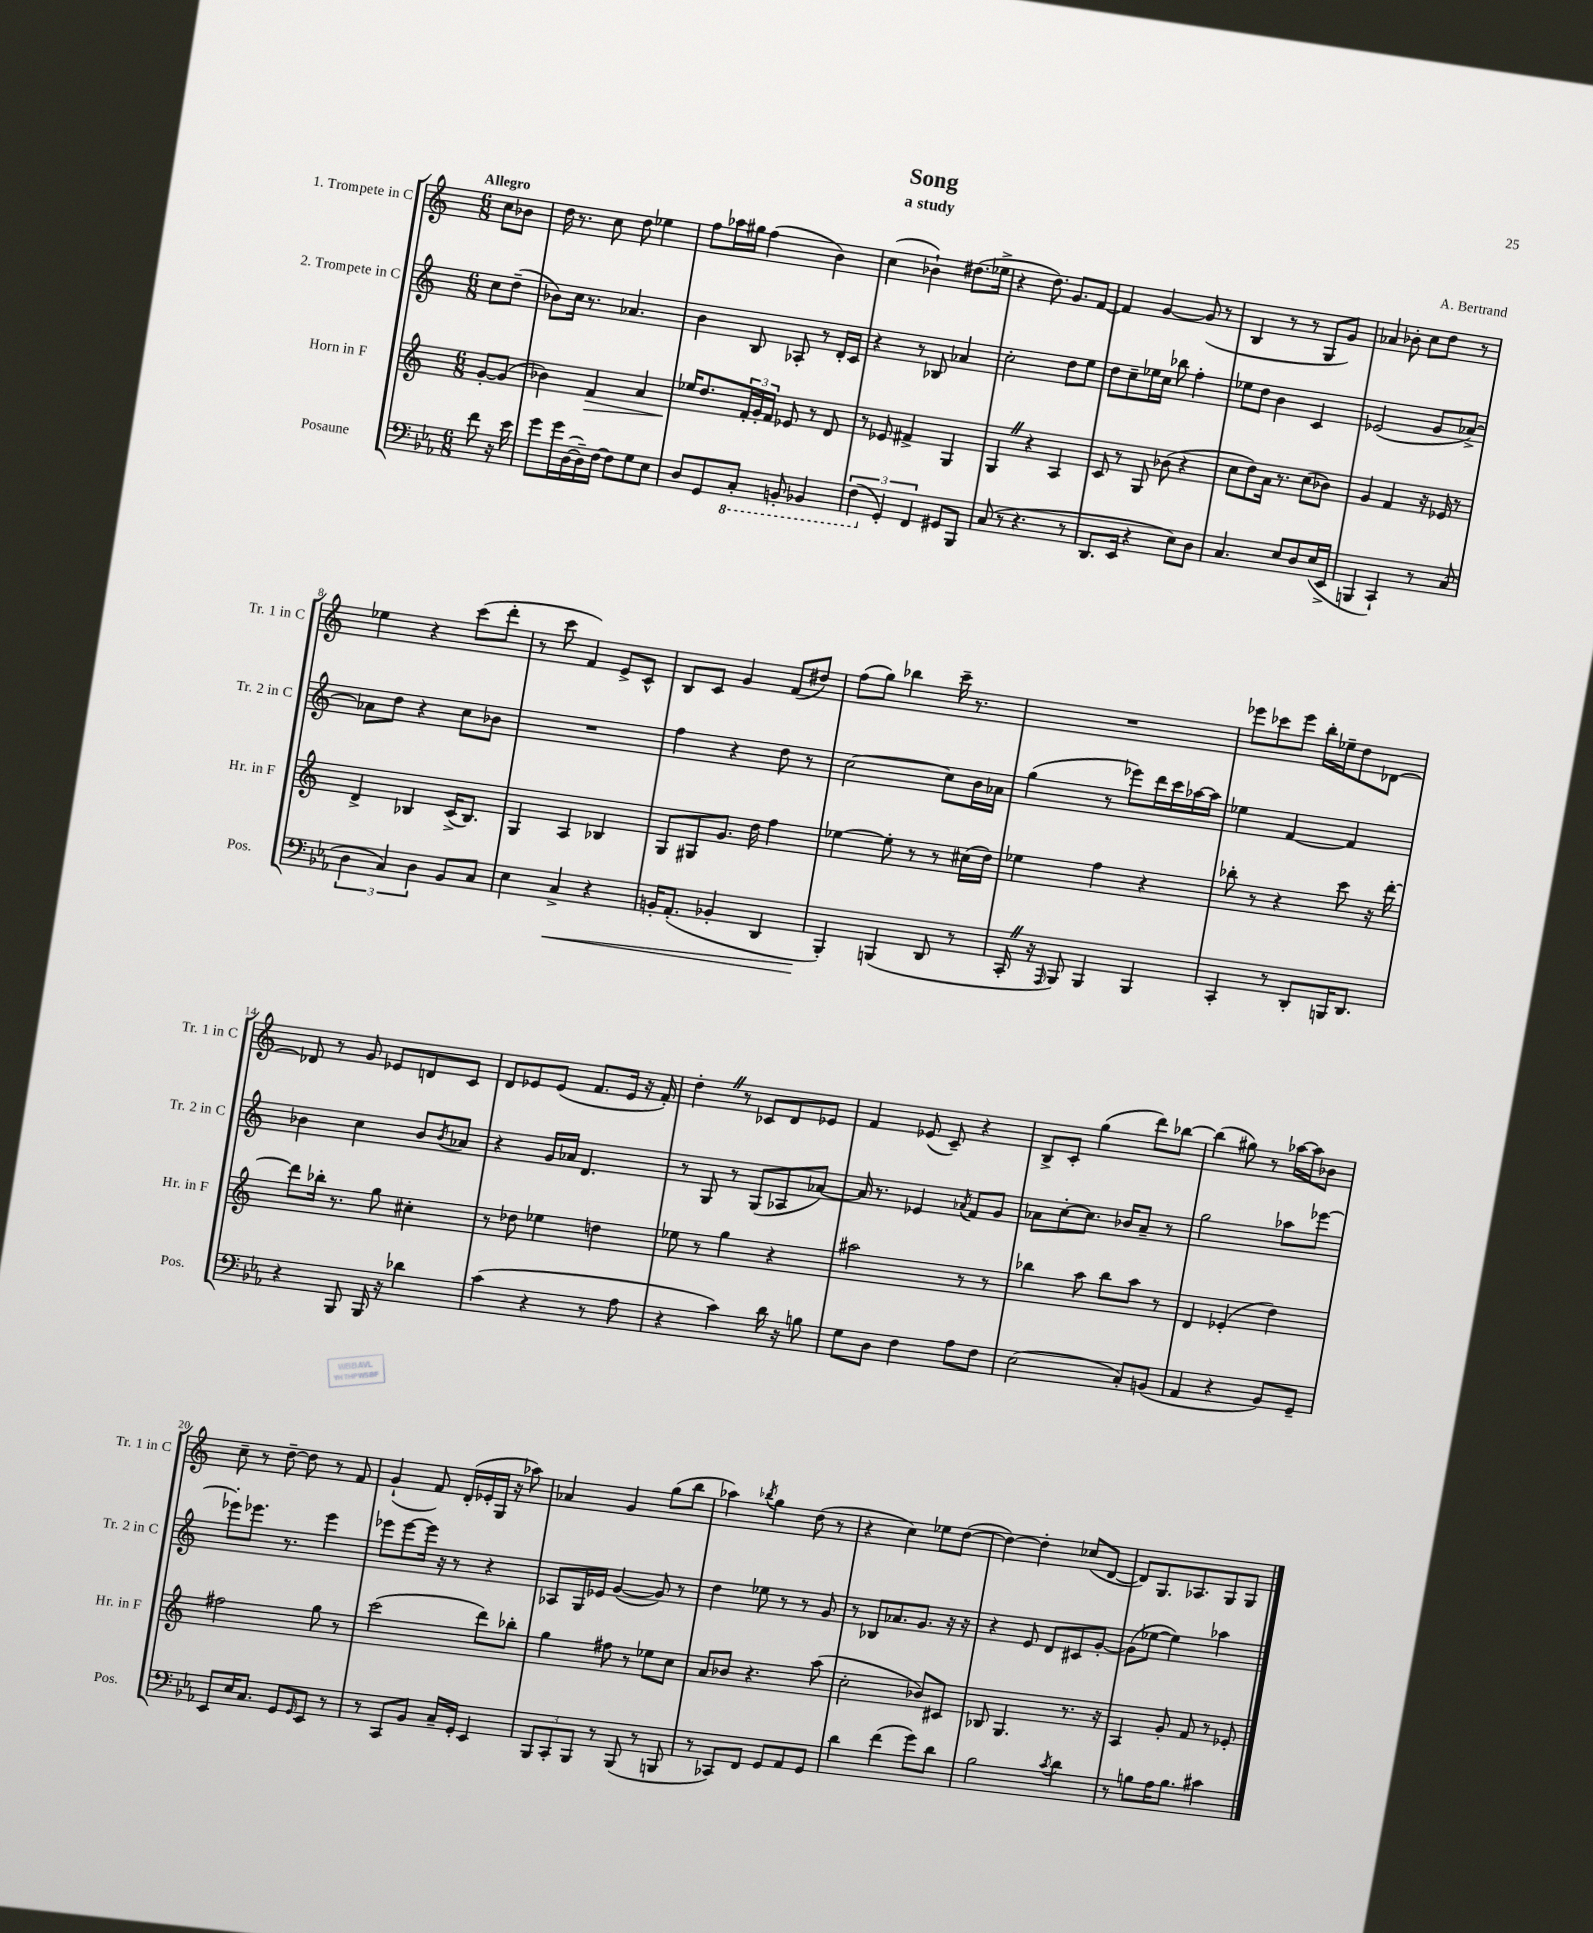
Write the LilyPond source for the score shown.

\header { title = "Song" composer = "A. Bertrand" subtitle = "a study" }
<<
\new StaffGroup <<
\new Staff = "s0" \with { instrumentName = "1. Trompete in C" shortInstrumentName = "Tr. 1 in C" } {
    \clef treble \key c \major \numericTimeSignature \time 6/8 \partial 4 \tempo "Allegro"
    c''8 bes'8 |
    d''16 r8. c''8 d''8 ees''4 |
    f''8 aes''16 gis''16 f''4( b'4) |
    c''4( bes'4-!) dis''8.( ees''16-> |
    r4 d''8.) g'8. f'8~ |
    f'4 g'4~ g'8( r8 |
    b4 r8 r8 g8 g'8) |
    aes'4 bes'8-. c''8 d''8 r8 |
    ees''4 r4 c'''8( d'''8-. |
    r8 c'''8 f'4) e'8-> c'8-^ |
    b8 c'8 g'4 f'8( dis''8) |
    f''8( g''8) bes''4 c'''16-- r8. |
    R2. |
    ees'''8 ces'''8 ees'''8 b''16-. ees''16-- d''8 des'8~ |
    des'8 r8 g'8 ees'8 d'8 c'8 |
    d'8 ees'8 ees'8( f'8. ees'16 r16 f'16-.) |
    d''4-. \once \override BreathingSign.text = \markup { \musicglyph "scripts.caesura.straight" } \breathe r8 ces'8 d'8 ees'8 |
    f'4 ees'8( c'8--) r4 |
    b8-> c'8-. g''4( d'''8) bes''8~ |
    bes''4( gis''8) r8 aes''16~ aes''16 bes'8 |
    c''8-- r8 d''8~-- d''8 r8 f'8 |
    g'4-!( f'8) d'16-.( ees'16-. g16 r16 aes''8) |
    aes'4 g'4 g''8( b''8 |
    aes''4) \acciaccatura { bes''8 } g''4 d''8( r8 |
    r4 c''4) ees''8 d''8~( |
    d''4~) d''4-. ces''8( d'8~ |
    d'8) g8. aes8. g8 g8 \bar "|." |
}
\new Staff = "s1" \with { instrumentName = "2. Trompete in C" shortInstrumentName = "Tr. 2 in C" } {
    \clef treble \key c \major \numericTimeSignature \time 6/8 \partial 4
    c''8 d''8--( |
    bes'8) c''16 r8. aes'4. |
    b'4 b8 aes8-. r8 d'16-. c'16 |
    r4 r8 bes8 aes'4 |
    c''2-. d''8 e''8 |
    d''8 c''8-- ees''16 c''16 bes''8 f''4-. |
    ees''8 d''8 b'4 c'4 |
    ees'2( g'8 aes'8~->) |
    aes'8 d''8 r4 c''8 bes'8 |
    R2. |
    f''4 r4 d''8 r8 |
    c''2~ c''8 b'16 aes'16 |
    g''4( r8 ees'''8) d'''16 c'''16 aes''16~ aes''16 |
    ees''4 f'4~ f'4 |
    bes'4 c''4 bes'8 \acciaccatura { bes'8 } aes'8 |
    r4 g'16 aes'16 d'4. |
    r8 g8 r8 g8( aes8 aes'8~) |
    aes'16 r8. ees'4 \acciaccatura { aes'8 } f'8 g'8 |
    aes'8 c''8~-. c''8. bes'16 aes'8-- r8 |
    g''2 aes''8 ees'''8~ |
    ees'''8-. ees'''8. r8. ees'''4 |
    ees'''8 ees'''8~ ees'''16 r16 r8 r4 |
    aes8 g16 ees'16 g'4~( g'8) r8 |
    d''4 ees''8 r8 r8 g'8 |
    r8 bes8 aes'8. g'8. r16 r16 |
    r4 e'8 d'8 cis'8 g'8~-. |
    g'8( ees''8~ ees''4) aes''4 \bar "|." |
}
\new Staff = "s2" \with { instrumentName = "Horn in F" shortInstrumentName = "Hr. in F" } {
    \clef treble \key c \major \numericTimeSignature \time 6/8 \partial 4
    g'8~-. g'8( |
    bes'4) f'4\> a'4 |
    ees''16\! d''8. \tuplet 3/2 { f'16-. g'16-. f'16 } ees'8 r8 d'8 |
    r8 ees'8 fis'4-> g4 |
    g4 \once \override BreathingSign.text = \markup { \musicglyph "scripts.caesura.straight" } \breathe r4 a4 |
    c'8 r8 g8 bes'8( r4 |
    c''8 d''8) a'16 r8. c''8( bes'8) |
    g'4 f'4 r16 ees'16 r8 |
    d'4-> bes4 c'16->( bes8.) |
    g4 a4 bes4 |
    g8 gis8 g'8. d''16 f''4 |
    ees''4~ ees''8-. r8 r8 cis''16( d''16) |
    ees''4 f''4 r4 |
    bes''8-. r8 r4 c'''8 r16 d'''16~-. |
    d'''8 bes''16-. r8. g''8 cis''4-. |
    r8 des''8 ees''4 d''4 |
    ees''8 r8 g''4 r4 |
    ais''2 r8 r8 |
    bes''4 a''8 bes''8 a''8 r8 |
    d'4 ees'4-.( d''4) |
    fis''2 g''8 r8 |
    c'''2( d'''8) bes''8-. |
    g''4 fis''8 r8 ees''8 c''8 |
    a'8 bes'8 r4. a''8( |
    c''2-. bes'8) cis'8 |
    bes8 g4. r8. r16 |
    a4 g'8-. f'8 r8 ees'8-. \bar "|." |
}
\new Staff = "s3" \with { instrumentName = "Posaune" shortInstrumentName = "Pos." } {
    \clef bass \key ees \major \numericTimeSignature \time 6/8 \partial 4
    f'8 r16 ees'16 |
    g'8 g'16 d16~( d16--) f16~ f8 g8 ees8 |
    d8 g,8 \ottava #-1 c,8-. b,,8-. bes,,4 |
    \tuplet 3/2 { f,4( \ottava #0 g,4-.) f,4 } gis,8 bes,,8 |
    c8( r8 r4. r8 |
    d,8. ees,16 r4 ees8) d8 |
    c4. ees8 d8 ees16( ees,16-> |
    b,,4 c,4-!) r8 c8( |
    \tuplet 3/2 { d4 c4) d4 } bes,8 c8 |
    ees4 c4->\< r4 |
    b,16-. aes,8.-.( bes,4-. d,4 |
    bes,,4-.\!) b,,4( d,8 r8 |
    c,16-. \once \override BreathingSign.text = \markup { \musicglyph "scripts.caesura.straight" } \breathe r16 \grace { aes,,16 } bes,,8) bes,,4 bes,,4 |
    c,4-. r8 d,8-. b,,16 d,8. |
    r4 bes,,8 bes,,16 r16 des'4 |
    c'4( r4 r8 aes8 |
    r4 c'4) d'16 r16 b8 |
    g8 d8 f4 aes8 f8 |
    ees2( c8-.) b,8( |
    aes,4 r4 bes,8) g,8-- |
    ees,8 ees16 c8. g,8 \grace { g,16 } ees,8 r8 |
    r8 c,8 bes,8 c16-- g,16-. ees,4 |
    \tuplet 3/2 { bes,,8 c,8-. bes,,8 } r8 bes,,8( r8 b,,8 |
    r8 ces,8) f,8 g,8 aes,8 g,8 |
    d'4 f'4( g'8) d'8 |
    bes2 \acciaccatura { c'8 } d'4 |
    r8 b8 aes16 b8. cis'4 \bar "|." |
}
>>
>>
